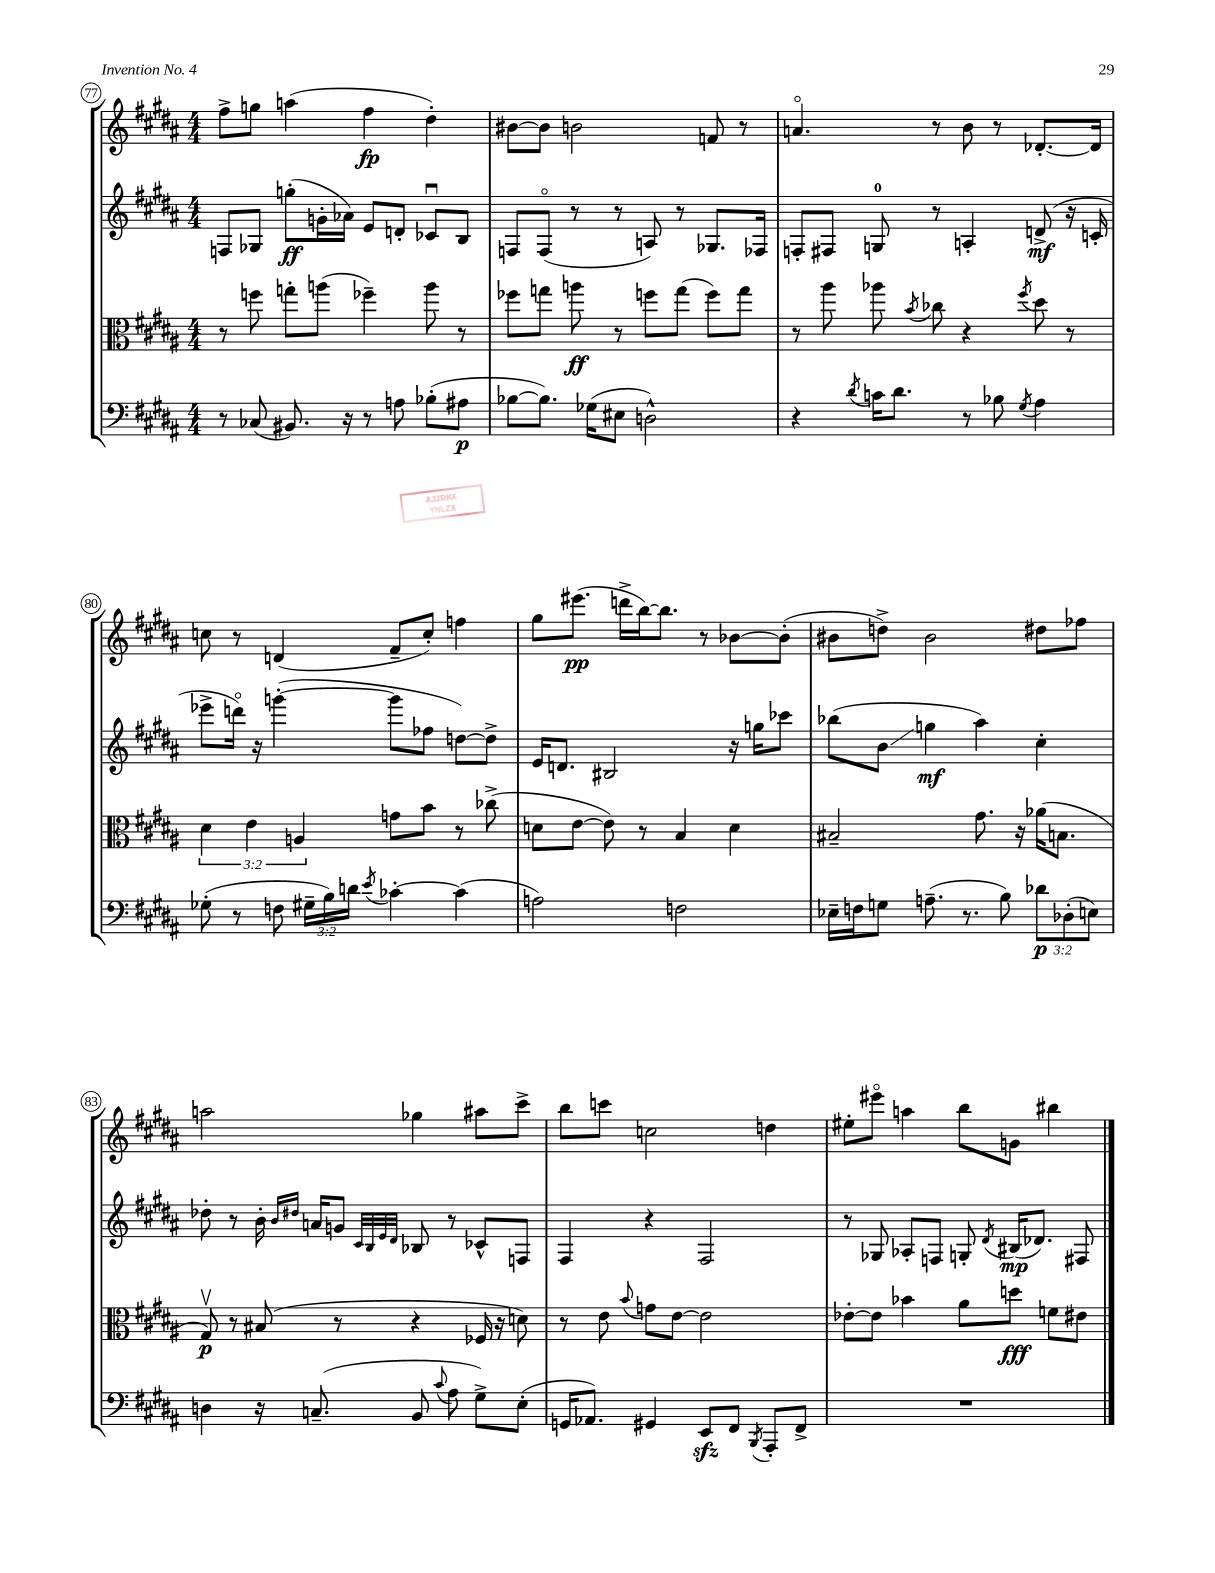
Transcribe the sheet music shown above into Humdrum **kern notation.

**kern	**kern	**kern	**kern
*staff4	*staff3	*staff2	*staff1
*clefF4	*clefC3	*clefG2	*clefG2
*k[f#c#g#d#a#]	*k[f#c#g#d#a#]	*k[f#c#g#d#a#]	*k[f#c#g#d#a#]
*M4/4	*M4/4	*M4/4	*M4/4
8r	8r	8F	8ff#^
(8C-	8ff	8G-	8gg
8.BB#)	8gg'	(8gg'	(4aa
.	(8aa	16g'	.
16r	.	16a-)	.
8r	4ff-~)	8e	4ff#
8A	.	8d'	.
(8B-'	8aa	8c-u	4dd#')
8A#	8r	8B	.
=	=	=	=
[8B-	8ff-	8F	[8b#
8.B-])	8gg	(8Fo	8b#]
.	8aa	8r	2b
(16G-	.	.	.
8E#	8r	8r	.
2D^^)	8ff	8A)	.
.	(8gg	8r	.
.	8ff)	8.G-	8f
.	8gg	.	8r
.	.	16F-	.
=	=	=	=
4r	8r	8F'	4.ao
.	8aa#	8F#	.
8qd#	.	.	.
16c	8aa-	8G	.
8.d#	.	.	.
.	8qb	.	.
.	8cc-	8r	8r
8r	4r	4A'	8b
8B-	.	.	8r
8qG#	8qff#	.	.
4A#	8dd#	(8d^	[8.d-'
.	8r	16r	.
.	.	16c'	16d-]
=	=	=	=
(8G-'	6d#	8eee-^	8cc
8r	.	16dddo)	8r
.	6e	.	.
.	.	16r	.
8F	.	([4ggg'	(4d
.	6A	.	.
24G#~	.	.	.
24B)	.	.	.
24d	.	.	.
8qe	.	.	.
[4c-'	8g	8ggg]	8f#~
.	8b	8ff-	8cc')
(4c-]	8r	[8dd)	4ff
.	(8cc-^	8dd^]	.
=	=	=	=
2A)	8d	16e	8gg#
.	.	8.d	.
.	[8e	.	(8.eee#
.	8e])	2B#	.
.	.	.	16ddd^
.	8r	.	[16bb)
.	.	.	8.bb]
2F	4B	.	.
.	.	.	8r
.	4d	16r	[8b-
.	.	16gg	.
.	.	8ccc-	(8b-']
=	=	=	=
16E-~	2B#~	(8bb-	8b#
16F	.	.	.
8G	.	8b	8dd^)
(8.A~	.	4gg	2b#
8.r	.	.	.
.	8.g#	4aa#)	.
8B)	.	.	.
.	16r	.	.
12d-	(16a-	4cc#'	8dd#
.	8.B	.	.
(12D-'	.	.	.
.	.	.	8ff-
12E)	.	.	.
=	=	=	=
4D	8G#v)	8dd-'	2aa
.	8r	8r	.
16r	(8B#	16b'	.
.	.	16qqb	.
.	.	16qqdd#	.
(8.C~	.	16a	.
.	8r	8g	.
.	.	32qqc#	.
.	.	32qqB	.
.	.	32qqe	.
.	.	32qqd#	.
8BB	4r	8B-	4gg-
8qqc#	.	.	.
8A#	.	8r	.
8G#^)	16F-	8c-^^	8aa#
.	16r	.	.
(8E'	8d)	8F	8ccc#^
=	=	=	=
16GG	8r	4F#	8bb
8.AA-)	.	.	.
.	8e	.	8ccc
.	8qqb	.	.
4GG#	8g	4r	2cc
.	[8e	.	.
8EE	2e]	2F#	.
8FF#	.	.	.
8qBBB	.	.	.
8AAA#'	.	.	4dd
8FF#^	.	.	.
=	=	=	=
1r	[8e-'	8r	8ee#'
.	8e-]	8G-	8eee#o
.	4b-	8A-'	4aa
.	.	8F	.
.	8a#	8G'	8bb
.	.	8qd#	.
.	8dd	(16B#	8g
.	.	8.d-)	.
.	8f	.	4bb#
.	8e#	8F#	.
==	==	==	==
*-	*-	*-	*-
